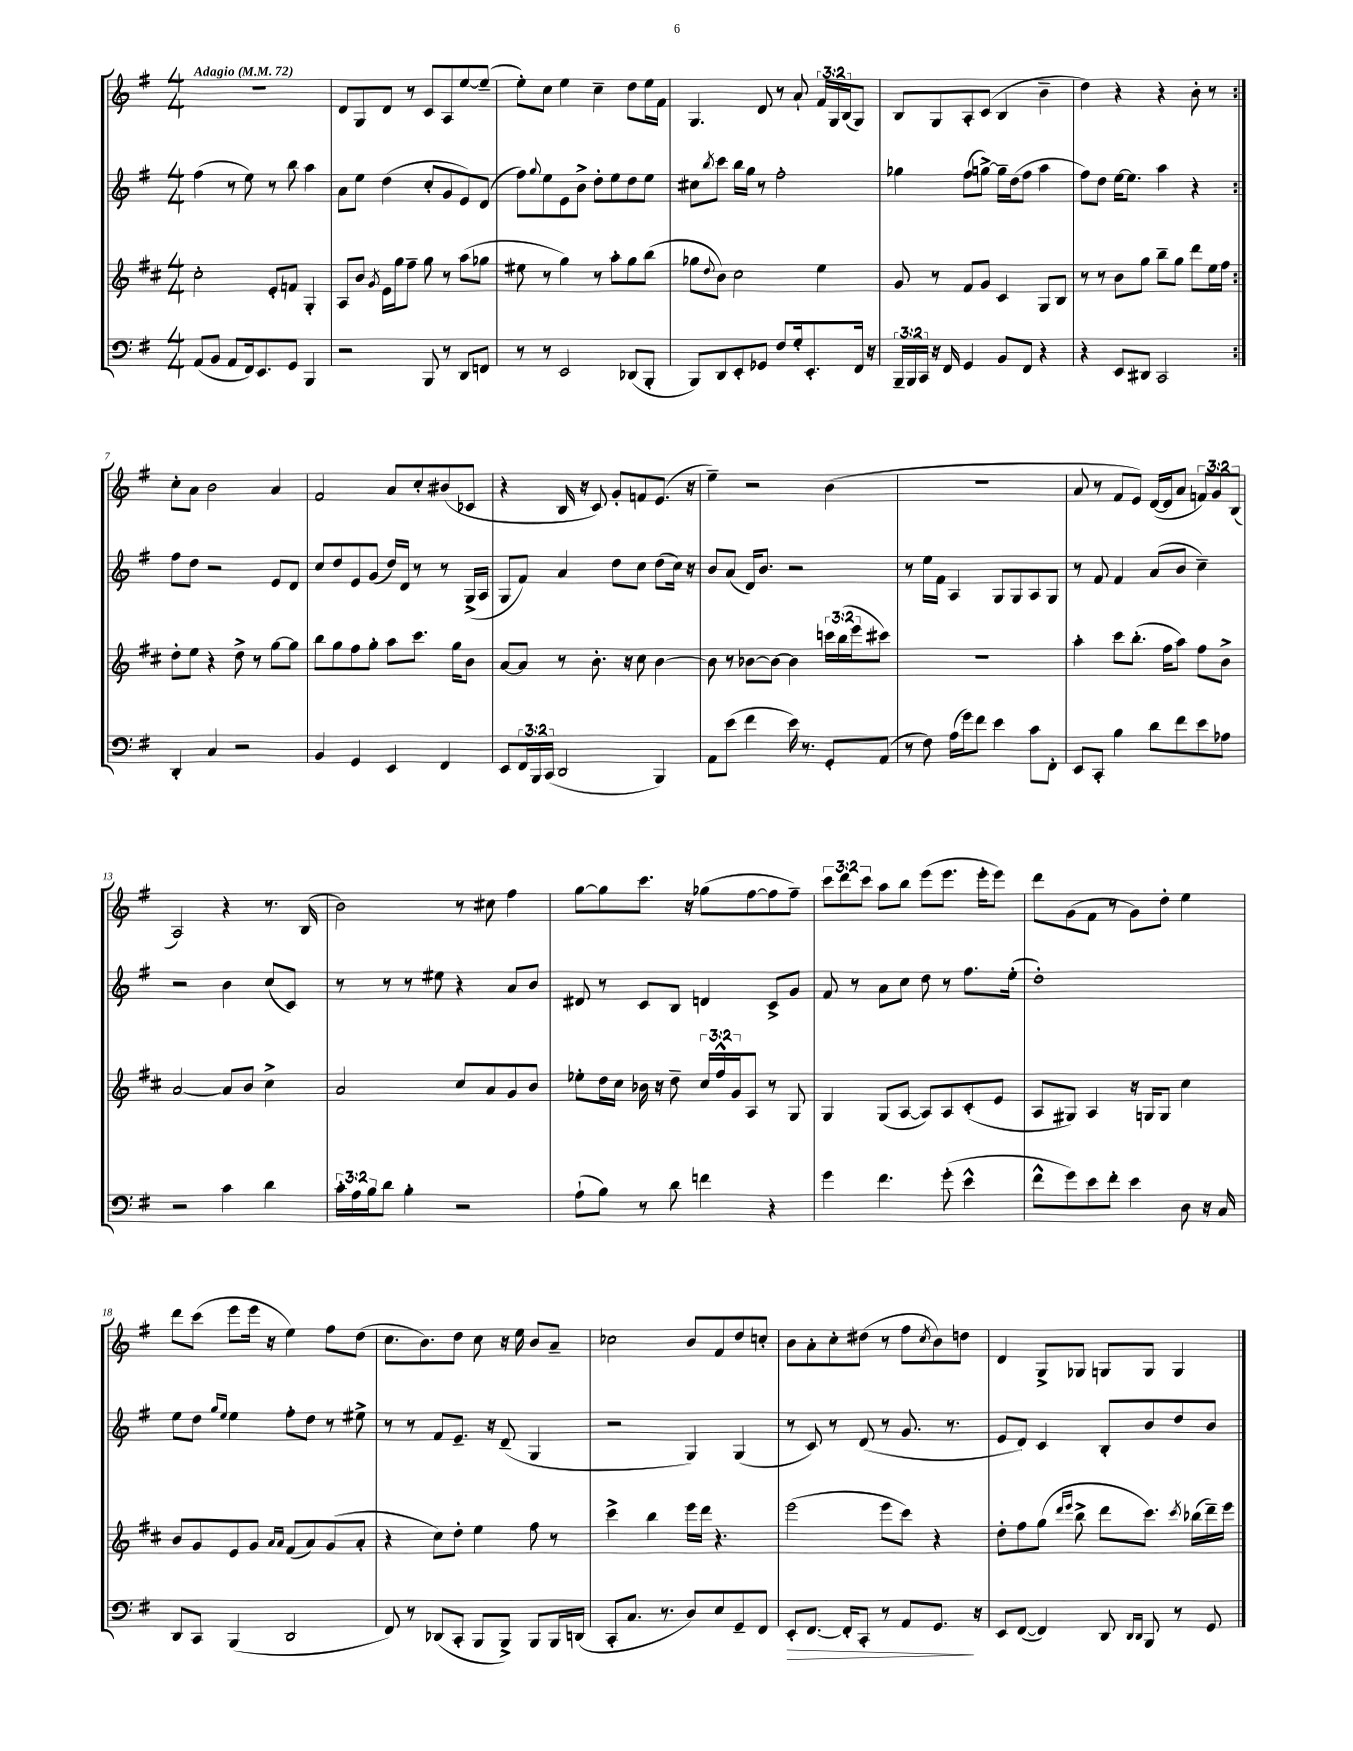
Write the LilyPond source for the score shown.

<<
\new StaffGroup <<
\new Staff = "s0" {
    \clef treble \key g \major \numericTimeSignature \time 4/4 \override Staff.TupletNumber.text = #tuplet-number::calc-fraction-text \tempo "Adagio" 4 = 72
    \repeat volta 2 { R1 |
    d'8 g8 d'8 r8 c'8 a8 e''8~ e''8--( |
    e''8-.) c''8 e''4 c''4-- d''8 e''16 fis'16 |
    g4. d'8 r8 a'8-! \tuplet 3/2 { fis'16 g16 b16( } g8) |
    b8 g8 a8-. c'8( b4 b'4-- |
    d''4) r4 r4 b'8-. r8 | }
    c''8-. a'8 b'2 a'4 |
    fis'2 a'8 c''8-. bis'8( ces'8 |
    r4 b16 r16 c'8) g'8-. f'8 e'8.( r16 |
    e''4--) r2 b'4( |
    R1 |
    a'8 r8 fis'8 e'8) d'16~( d'16 a'8 \tuplet 3/2 { f'8) g'8 b8( } |
    a2) r4 r8. b16( |
    b'2) r8 cis''8 fis''4 |
    g''8~ g''8 c'''8. r16 ges''8( fis''8~ fis''8 fis''8--) |
    \tuplet 3/2 { c'''8 d'''8 c'''8 } a''8 b''8 e'''8( e'''8. e'''16-. e'''8) |
    d'''8 g'8( fis'8 r8 g'8) d''8-. e''4 |
    d'''8 c'''8( e'''8 e'''16 r16 e''4) fis''8 d''8( |
    c''8. b'8.) d''8 c''8 r16 e''16 b'8 a'8-- |
    ces''2 b'8 fis'8 d''8 c''8-. |
    b'8 a'8-. c''8-. dis''8( r8 fis''8 \acciaccatura { c''8 } b'8) d''8 |
    d'4 g8-> ges8 g8 g8 g4 \bar "|." |
}
\new Staff = "s1" {
    \clef treble \key g \major \numericTimeSignature \time 4/4
    \repeat volta 2 { fis''4( r8 e''8) r8 b''8 a''4 |
    a'8 e''8 d''4( c''8-. g'8 e'8) d'8( |
    fis''8) \appoggiatura { g''8 } e''8 e'8 b'8-> d''8-. e''8 d''8 e''8 |
    cis''8 \acciaccatura { b''8 } c'''8 b''16 g''16 r8 fis''2-. |
    ges''4 fis''8( g''8~->) g''16-- d''16( fis''8 a''4 |
    fis''8) d''8 e''16~ e''8. a''4 r4 | }
    fis''8 d''8 r2 e'8 d'8 |
    c''8 d''8 e'8 g'8( d''16) d'16 r8 r8 g16->( a16 |
    g8 fis'8) a'4 d''8 c''8 d''8( c''16) r16 |
    b'8 a'8( d'16) b'8. r2 |
    r8 e''16 fis'16 a4 g8 g8 a8 g8 |
    r8 fis'8 fis'4 a'8( b'8 c''4--) |
    r2 b'4 c''8( c'8) |
    r8 r8 r8 eis''8 r4 a'8 b'8 |
    dis'8 r8 c'8 b8 d'4 c'8-> g'8 |
    fis'8 r8 a'8 c''8 d''8 r8 fis''8. e''16-.( |
    d''1-.) |
    e''8 d''8 \grace { g''16 e''16 } e''4 fis''8-. d''8 r8 eis''8-> |
    r8 r8 fis'8 e'8.-- r16 d'8--( g4 |
    r2 g4) g4( |
    r8 c'8) r8 d'8( r8 g'8. r8. |
    e'8 d'8) c'4 b8-. b'8 d''8 b'8 \bar "|." |
}
\new Staff = "s2" {
    \clef treble \key d \major \numericTimeSignature \time 4/4 \override Staff.TupletNumber.text = #tuplet-number::calc-fraction-text
    \repeat volta 2 { cis''2-. e'8-. f'8 g4-. |
    a8 b'8 \acciaccatura { g'8 } e'16 g''16 fis''8-- g''8 r8 a''8( ges''8 |
    eis''8 r8 g''4) r8 a''8-. g''8 b''8( |
    ges''8 \appoggiatura { d''8 } b'8) cis''2 e''4 |
    g'8 r8 fis'8 g'8 cis'4 g8 b8 |
    r8 r8 b'8 g''8 b''8-- g''8 d'''8 e''16 fis''16 | }
    d''8-. e''8 r4 d''8-> r8 g''8~ g''8 |
    b''8 g''8 fis''8 g''8-. a''8 cis'''8. g''16 b'8 |
    a'8~ a'8 r8 b'8.-. r16 cis''8 b'4~ |
    b'8 r8 bes'8~ bes'8~ bes'4 \tuplet 3/2 { c'''16 b''16( e'''16 } cis'''8) |
    R1 |
    a''4-. cis'''8 b''8.-.( fis''16 a''8) fis''8 b'8-> |
    a'2~ a'8 b'8 cis''4-> |
    a'2 cis''8 a'8 g'8 b'8 |
    ees''8-. d''16 cis''16 bes'16 r16 d''8-- \tuplet 3/2 { cis''16 fis''16-^ g'16 } a8 r8 g8 |
    g4 g8( a8~ a8) a8 cis'8-.( e'8 |
    a8 gis8) a4 r16 g16 g8 cis''4 |
    b'8 g'8 e'8 g'8 \grace { a'16 a'16 } fis'8( a'8) g'8( a'8-. |
    r4 cis''8) d''8-. e''4 fis''8 r8 |
    cis'''4-> b''4 e'''16 d'''16 r4. |
    e'''2( e'''8 cis'''8) r4 |
    d''8-. fis''8 g''8( \grace { d'''16 e'''16 } b''8-> d'''8 cis'''8.) \acciaccatura { cis'''8 } bes''16( d'''16--) e'''16 \bar "|." |
}
\new Staff = "s3" {
    \clef bass \key g \major \numericTimeSignature \time 4/4 \override Staff.TupletNumber.text = #tuplet-number::calc-fraction-text
    \repeat volta 2 { a,8( b,8 a,8 fis,16) e,8. g,8 b,,4 |
    r2 b,,8 r8 d,8 f,8 |
    r8 r8 e,2 des,8( b,,8-. |
    b,,8) d,8 e,8-. ges,8 fis8 g16-. e,8.-. fis,16 r16 |
    \tuplet 3/2 { b,,16-- b,,16 c,16 } r16 fis,16 g,4 b,8 fis,8 r4 |
    r4 e,8 dis,8 c,2 | }
    d,4-. c4 r2 |
    b,4 g,4 e,4 fis,4 |
    e,8 \tuplet 3/2 { fis,16 b,,16 c,16( } d,2 b,,4) |
    a,8 e'8( fis'4 e'16) r8. g,8-. a,8( |
    r8 fis8) a16( g'16) fis'8 e'4 c'8 fis,8-. |
    e,8 c,8-. b4 d'8 fis'8 e'8 aes8 |
    r2 c'4 d'4 |
    \tuplet 3/2 { c'16-. a16 b16 } d'8 b4-. r2 |
    a8-!( b8) r8 d'8 f'4 r4 |
    g'4 fis'4. g'8-.( e'4-^ |
    fis'8-^ g'8) e'8 fis'8-. e'4 d8 r16 c16 |
    d,8 c,8 b,,4( d,2 |
    fis,8) r8 des,8( c,8-. b,,8 b,,8->) b,,8 b,,16 d,16( |
    c,8-. c8. r8. d8) e8 g,8-- fis,8 |
    e,8-.\> fis,8.~ fis,16-. c,8-. r8 a,8 g,8.\! r16 |
    e,8 fis,8~( fis,4) d,8 \grace { d,16 d,16 } b,,8 r8 g,8 \bar "|." |
}
>>
>>
